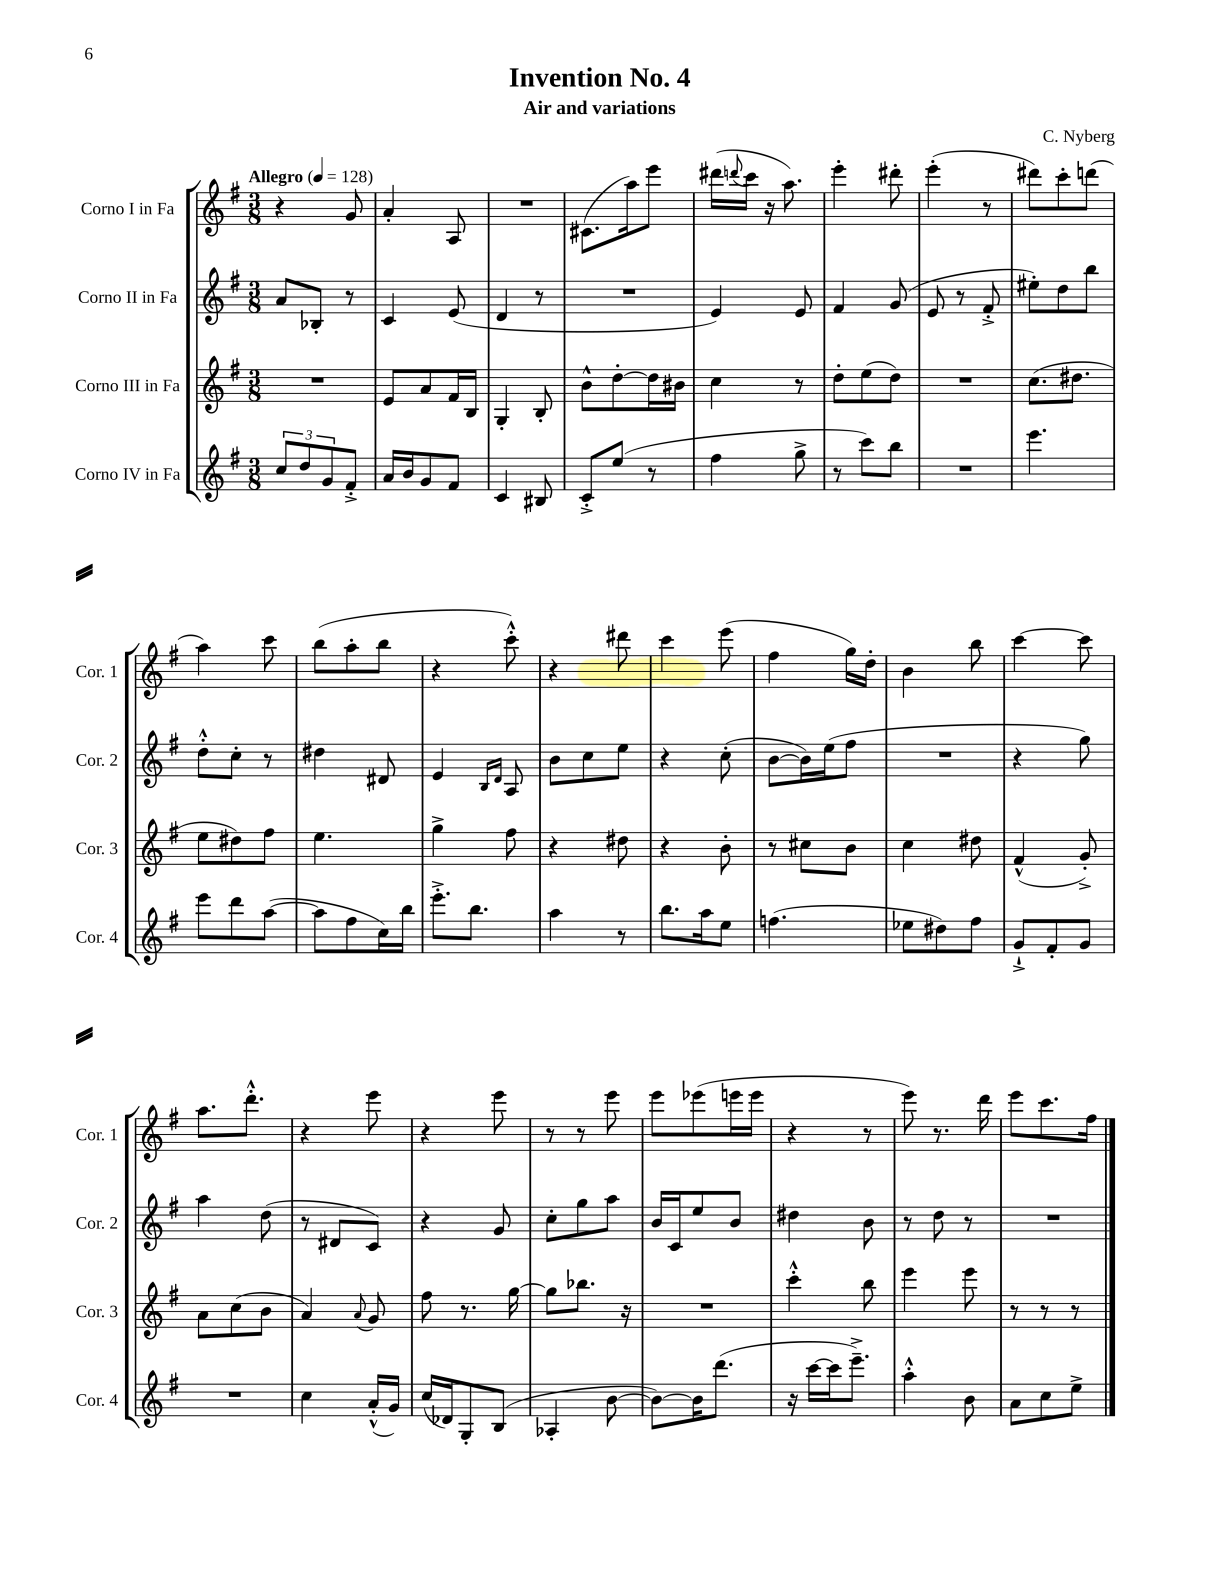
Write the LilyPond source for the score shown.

\header { title = "Invention No. 4" composer = "C. Nyberg" subtitle = "Air and variations" }
<<
\new StaffGroup <<
\new Staff = "s0" \with { instrumentName = "Corno I in Fa" shortInstrumentName = "Cor. 1" } {
    \clef treble \key g \major \numericTimeSignature \time 3/8 \tempo "Allegro" 4 = 128
    r4 g'8 |
    a'4-. a8 |
    R4. |
    cis'8.( a''16) e'''8 |
    dis'''16( \appoggiatura { d'''8 } c'''16 r16 a''8.) |
    e'''4-. dis'''8-. |
    e'''4-.( r8 |
    dis'''8) c'''8-. d'''8( |
    a''4) c'''8 |
    b''8( a''8-. b''8 |
    r4 c'''8-.-^) |
    r4 dis'''8 |
    c'''4 e'''8( |
    fis''4 g''16) d''16-. |
    b'4 b''8 |
    c'''4~ c'''8 |
    a''8. d'''8.-.-^ |
    r4 e'''8 |
    r4 e'''8 |
    r8 r8 e'''8 |
    e'''8 ees'''8( e'''16 e'''16 |
    r4 r8 |
    e'''8) r8. d'''16 |
    e'''8 c'''8. fis''16 \bar "|." |
}
\new Staff = "s1" \with { instrumentName = "Corno II in Fa" shortInstrumentName = "Cor. 2" } {
    \clef treble \key g \major \numericTimeSignature \time 3/8
    a'8 bes8-. r8 |
    c'4 e'8( |
    d'4 r8 |
    R4. |
    e'4) e'8 |
    fis'4 g'8( |
    e'8 r8 fis'8-.-> |
    eis''8-.) d''8 b''8 |
    d''8-.-^ c''8-. r8 |
    dis''4 dis'8 |
    e'4 \grace { b16 d'16 } a8 |
    b'8 c''8 e''8 |
    r4 c''8-.( |
    b'8~ b'16) e''16( fis''8 |
    R4. |
    r4 g''8) |
    a''4 d''8( |
    r8 dis'8 c'8) |
    r4 g'8 |
    c''8-. g''8 a''8 |
    b'16 c'16 e''8 b'8 |
    dis''4 b'8 |
    r8 d''8 r8 |
    R4. \bar "|." |
}
\new Staff = "s2" \with { instrumentName = "Corno III in Fa" shortInstrumentName = "Cor. 3" } {
    \clef treble \key g \major \numericTimeSignature \time 3/8
    R4. |
    e'8 a'8 fis'16 b16 |
    g4-. b8-. |
    b'8-^ d''8~-. d''16 bis'16 |
    c''4 r8 |
    d''8-. e''8( d''8) |
    R4. |
    c''8.( dis''8. |
    e''8 dis''8) fis''8 |
    e''4. |
    g''4-> fis''8 |
    r4 dis''8 |
    r4 b'8-. |
    r8 cis''8 b'8 |
    c''4 dis''8 |
    fis'4-^( g'8-.->) |
    a'8 c''8( b'8 |
    a'4) \appoggiatura { a'8 } g'8 |
    fis''8 r8. g''16~ |
    g''8 bes''8. r16 |
    R4. |
    c'''4-.-^ b''8 |
    e'''4 e'''8 |
    r8 r8 r8 \bar "|." |
}
\new Staff = "s3" \with { instrumentName = "Corno IV in Fa" shortInstrumentName = "Cor. 4" } {
    \clef treble \key g \major \numericTimeSignature \time 3/8
    \tuplet 3/2 { c''8 d''8 g'8 } fis'8-.-> |
    a'16 b'16 g'8 fis'8 |
    c'4 bis8 |
    c'8-.-> e''8( r8 |
    fis''4 g''8-> |
    r8 c'''8) b''8 |
    R4. |
    e'''4. |
    e'''8 d'''8 a''8~( |
    a''8 fis''8 c''16) b''16 |
    e'''8.-.-> b''8. |
    a''4 r8 |
    b''8. a''16 e''8 |
    f''4.( |
    ees''8 dis''8) fis''8 |
    g'8-!-> fis'8-. g'8 |
    R4. |
    c''4 a'16-.-^( g'16) |
    c''16( des'16) g8-. b8( |
    aes4-. b'8~ |
    b'8~) b'16 d'''8.( |
    r16 c'''16~ c'''16 e'''8.--->) |
    a''4-.-^ b'8 |
    a'8 c''8 e''8-> \bar "|." |
}
>>
>>
\layout { \context { \Score \remove "Bar_number_engraver" } }
